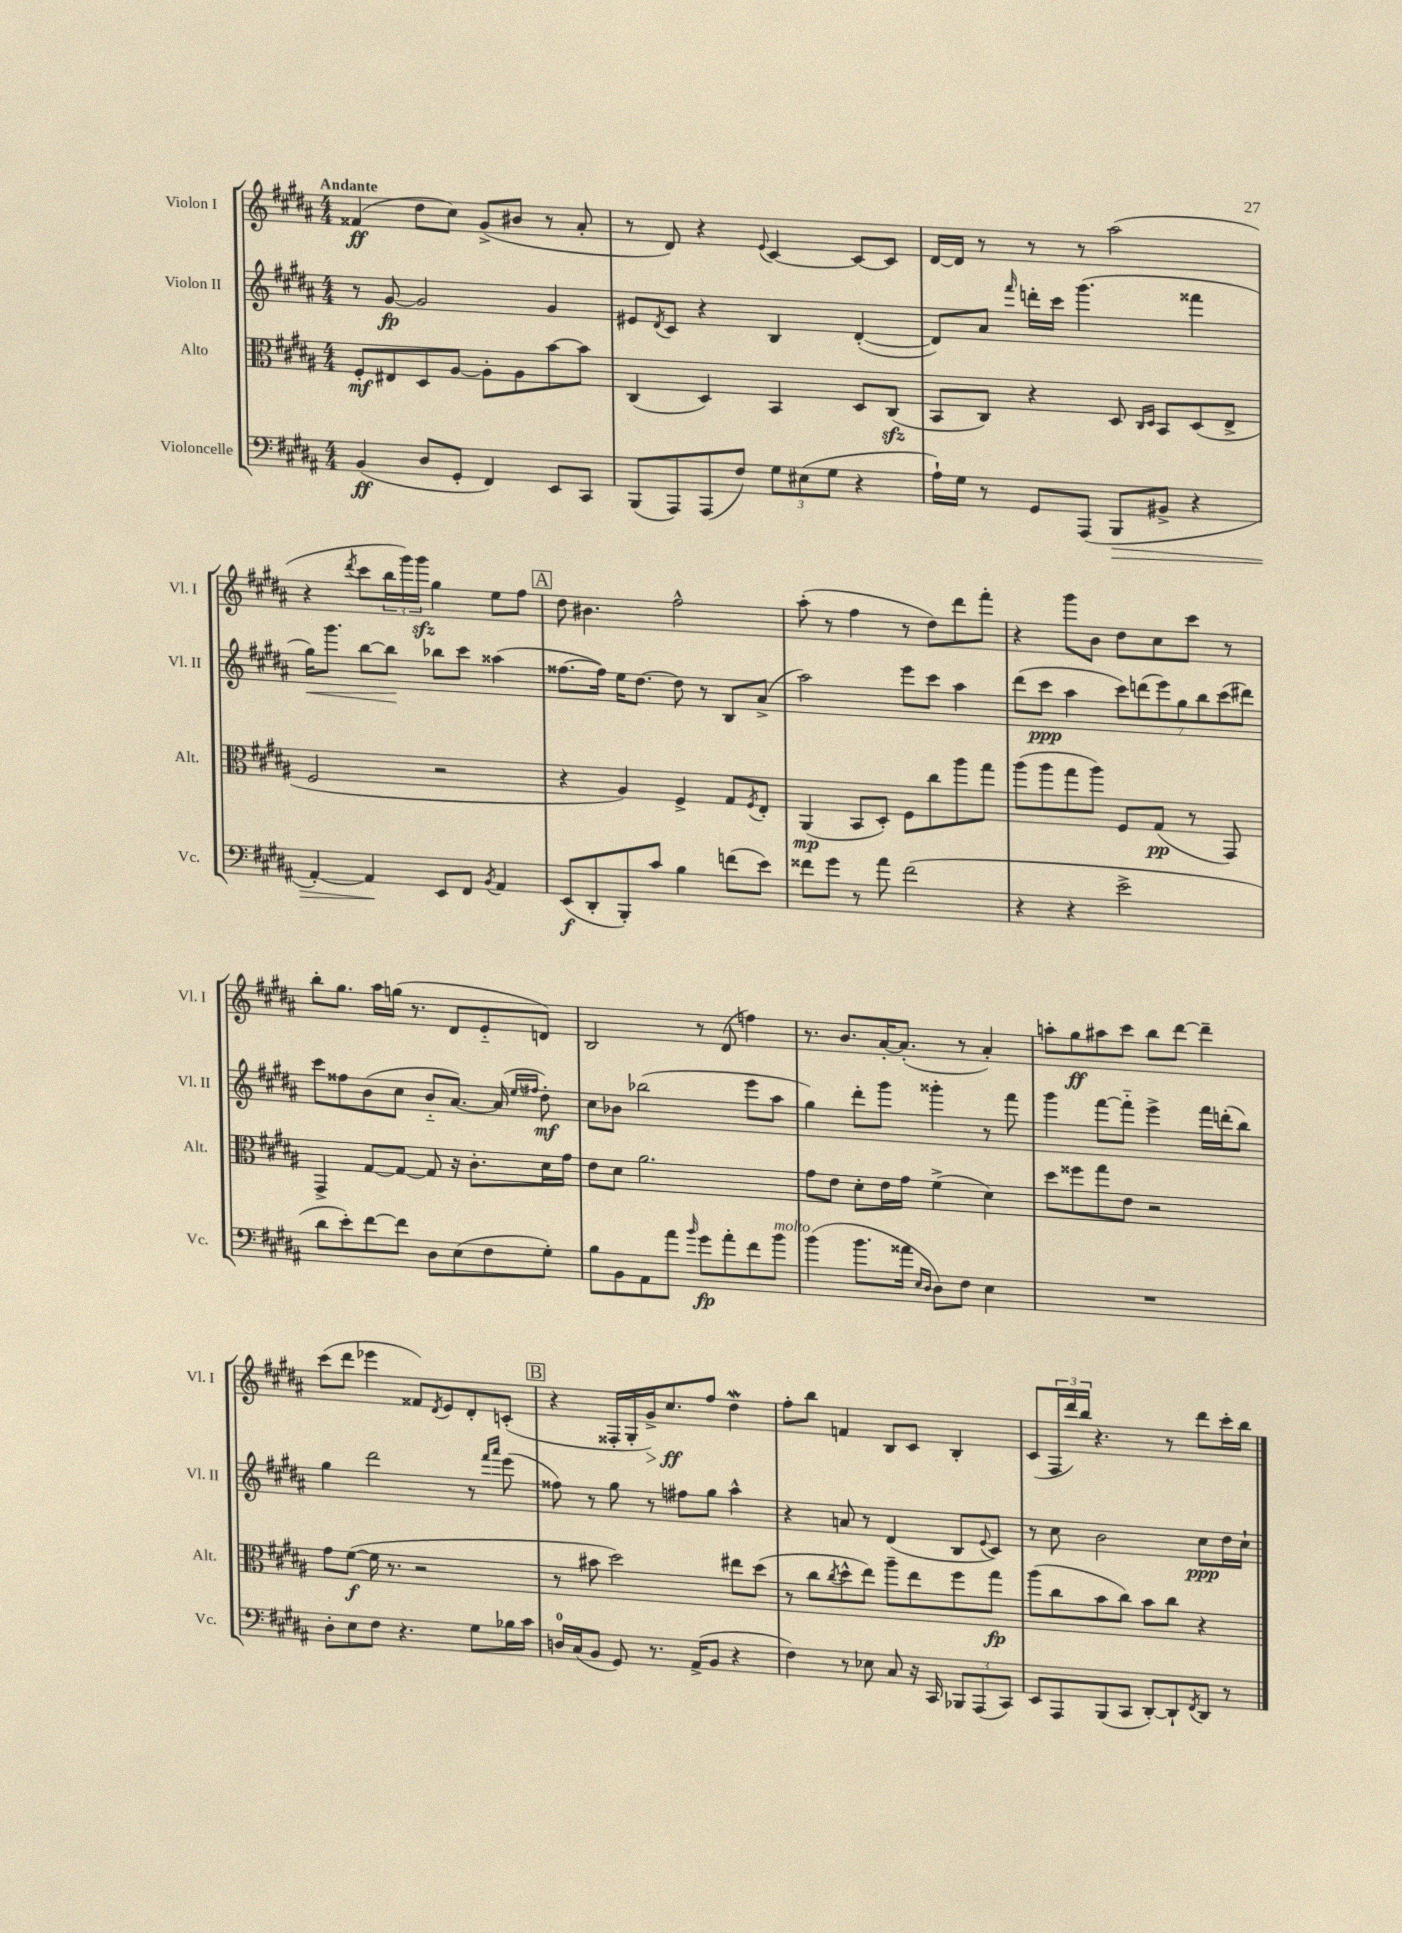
<<
\new StaffGroup <<
\new Staff = "s0" \with { instrumentName = "Violon I" shortInstrumentName = "Vl. I" } {
    \clef treble \key b \major \numericTimeSignature \time 4/4 \tempo "Andante"
    fisis'4\ff( dis''8 cis''8) gis'8->( bis'8 r8 ais'8-. |
    r8 dis'8) r4 \appoggiatura { e'8 } cis'4~ cis'8~ cis'8 |
    dis'16~ dis'16 r8 r8 r8 ais''2( |
    r4 \acciaccatura { dis'''8 } cis'''8 \tuplet 3/2 { b''16 gis'''16) gis'''16\sfz } gis''4 e''8 fis''8 |
    \mark \markup { \box "A" } dis''8 bis'4. fis''2-^ |
    ais''8-.( r8 fis''4 r8 dis''8) dis'''8 fis'''8-. |
    r4 gis'''8 b'8 dis''8 cis''8 cis'''8 r8 |
    b''8-. gis''8. ais''16 g''16( r8. dis'8 e'8-_ d'8) |
    b2 r8 dis'8( f''4) |
    r8. b'8. ais'16~-. ais'8.-.( r8 ais'4-.) |
    a''8-. gis''8\ff ais''8 cis'''8 b''8 dis'''8~ dis'''4-- |
    cis'''8( dis'''8 ees'''4 fisis'8) \acciaccatura { dis'8 } e'8 dis'8-. c'8-.( |
    \mark \markup { \box "B" } r4 fisis16-. gis16-. gis'16->\>) cis''8.\ff\! fis''8 dis''4\mordent |
    fis''8-. b''8 f'4 b8 cis'8 b4-. |
    cis'8( \tuplet 3/2 { fis16 dis'''16) b''16 } r4. r8 dis'''8 cis'''16-. b''16 \bar "|." |
}
\new Staff = "s1" \with { instrumentName = "Violon II" shortInstrumentName = "Vl. II" } {
    \clef treble \key b \major \numericTimeSignature \time 4/4
    r8 gis'8~\fp gis'2 gis'4 |
    eis'8 \acciaccatura { dis'8 } cis'8 r4 b4 dis'4~-.( |
    dis'8) ais'8 \grace { fis'''16 } d'''16-. cis'''16 gis'''4.( fisis'''4 |
    gis''16\<) gis'''8. b''8~ b''8\! bes''8 cis'''8 aisis''4( |
    \mark \markup { \box "A" } fisis''8.~ fisis''16) e''16 dis''8.~ dis''8 r8 b8 ais'8->( |
    ais''2) e'''8 cis'''8 ais''4 |
    dis'''8( cis'''8\ppp ais''4 \tuplet 7/4 { cis'''8) d'''8( e'''8) gis''8 b''8 cis'''8( dis'''8) } |
    cis'''8 fisis''8 b'8( cis''8 b'8-_ ais'8.~) ais'16( \grace { e''16 fis''16 } dis''8-.\mf) |
    cis''8 bes'8 bes''2( e'''8 ais''8 |
    gis''4) dis'''8-. gis'''8 gisis'''4-. r8 fis'''8 |
    gis'''4 fis'''8~ fis'''8-_ e'''4-> fis'''16 d'''16-.( b''8) |
    gis''4 dis'''2 r8 \grace { fis'''16 ais'''16 } e'''8( |
    \mark \markup { \box "B" } fisis''8) r8 gis''8 r8 fis''8 gis''8 ais''4-^ |
    r4 a'8 r8 dis'4( b8 \appoggiatura { e'8 } cis'8) |
    r8 cis''8 b'2 cis''8\ppp dis''16 cis''16-! \bar "|." |
}
\new Staff = "s2" \with { instrumentName = "Alto" shortInstrumentName = "Alt." } {
    \clef alto \key b \major \numericTimeSignature \time 4/4
    fis8-.\mf eis8 dis8 ais8~ ais8-. ais8 b'8~ b'8 |
    cis4( dis4) b,4 dis8 cis8\sfz( |
    b,8 cis8) r4 dis8 \grace { cis16 dis16 } b,8 dis8( e8-> |
    fis2 r2 |
    \mark \markup { \box "A" } r4 ais4) fis4-> gis8 \acciaccatura { fis8 } e8-. |
    ais,4\mp( b,8 dis8-.) fis8 cis''8 ais''8 gis''8 |
    ais''8( ais''8 gis''8 ais''8) fis8 gis8\pp( r8 gis,8) |
    gis,4-> gis8~ gis8~ gis8 r16 cis'8.-. dis'16 gis'16 |
    e'8 dis'8 ais'2. |
    gis'8 e'8 dis'8-. e'16 gis'16 fis'4->( dis'4) |
    dis''8 fisis''8 gis''8 e'8 r2 |
    gis'8 fis'8~\f( fis'16 r8. r2 |
    \mark \markup { \box "B" } r8 bis'8 dis''2) eis''8 dis''8( |
    r8 cis''8 \acciaccatura { cis''8 } dis''8-^ e''8) ais''8-- e''8 fis''8 gis''8\fp |
    ais''8( cis''8 b'8 cis''8) b'8 cis''8 r4 \bar "|." |
}
\new Staff = "s3" \with { instrumentName = "Violoncelle" shortInstrumentName = "Vc." } {
    \clef bass \key b \major \numericTimeSignature \time 4/4
    b,4\ff( dis8 gis,8-. fis,4) e,8 cis,8 |
    b,,8( ais,,8) ais,,8( fis8) \tuplet 3/2 { gis8 eis8( gis8 } r4 |
    ais16-!) gis16 r8 gis,8 ais,,8( b,,8\> bis,8-> r4 |
    ais,4~-.) ais,4\! e,8 fis,8 \acciaccatura { b,8 } ais,4 |
    \mark \markup { \box "A" } e,8\f( dis,8-. b,,8-.) cis'8 b4 f'8( e'8) |
    fisis'8 gis'8 r8 ais'8 fisis'2( |
    r4 r4 e'2-> |
    dis'8 e'8-.) fis'8~ fis'8 dis8 e8( fis8 gis8-.) |
    b8 b,8 ais,8 ais'8 \grace { b'16 } gis'8\fp ais'8-. fis'8 b'8^\markup { \italic "molto" } |
    b'4( b'8. aisis'16 \grace { e16 dis16 } dis8) fis8 e4 |
    R1 |
    dis8-. e8 fis8 r4. gis8 bes16 cis'16 |
    \mark \markup { \box "B" } d16-0 cis16( b,8 gis,8) r8. ais,16->( b,8 r4 |
    fis4) r8 ees8 cis8 r16 cis,16 \tuplet 3/2 { bes,,8 ais,,8( cis,8) } |
    e,8 ais,,8 b,,8( cis,8 dis,8~-.) dis,8-! \acciaccatura { fis,8 } dis,8 r8 \bar "|." |
}
>>
>>
\layout { \context { \Score \remove "Bar_number_engraver" } }
